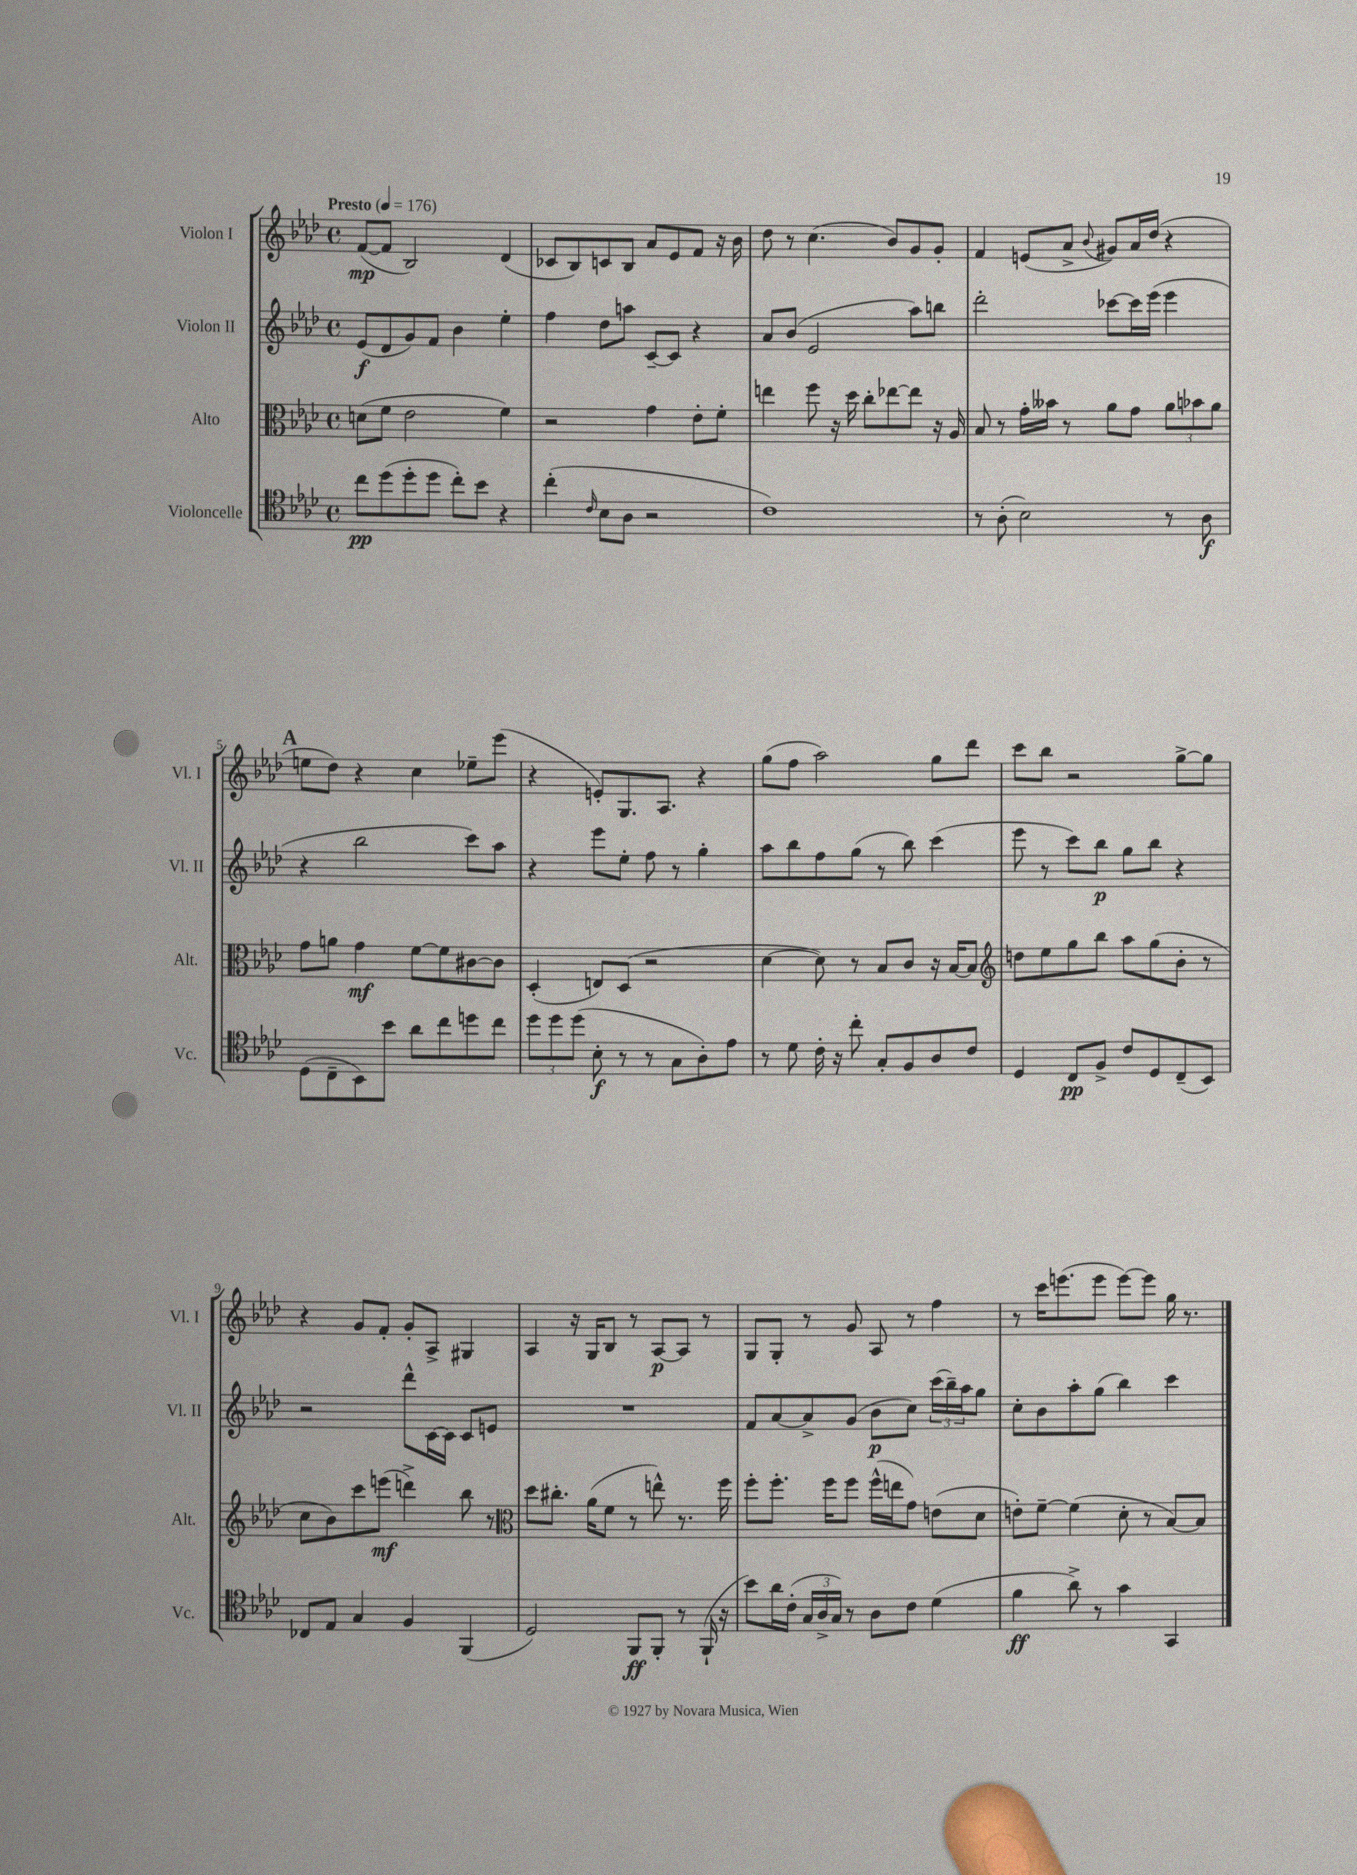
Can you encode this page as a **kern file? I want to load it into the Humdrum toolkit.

**kern	**dynam	**kern	**dynam	**kern	**dynam	**kern	**dynam
*part4	*part4	*part3	*part3	*part2	*part2	*part1	*part1
*staff4	*staff4	*staff3	*staff3	*staff2	*staff2	*staff1	*staff1
*I"Violoncelle	*	*I"Alto	*	*I"Violon II	*	*I"Violon I	*
*I'Vc.	*	*I'Alt.	*	*I'Vl. II	*	*I'Vl. I	*
*clefC4	*	*clefC3	*	*clefG2	*	*clefG2	*
*k[b-e-a-d-]	*	*k[b-e-a-d-]	*	*k[b-e-a-d-]	*	*k[b-e-a-d-]	*
*M4/4	*	*M4/4	*	*M4/4	*	*M4/4	*
*met(c)	*	*met(c)	*	*met(c)	*	*met(c)	*
*MM176	*	*MM176	*	*MM176	*	*MM176	*
=1	=1	=1	=1	=1	=1	=1	=1
!	!	!	!	!	!	!LO:TX:a:B:t=Presto	!
8cc\L	pp	(8dn\L	.	(8e-/L	f	([8f/L	mp
(8dd-\	.	8f\J	.	8d-/	.	8f/J]	.
8dd-'\	.	2e-\	.	8g/)	.	2B-/)	.
8dd-\J	.	.	.	8f/J	.	.	.
8cc'\L)	.	.	.	4b-\	.	.	.
8b-\J	.	.	.	.	.	.	.
4r	.	4f\)	.	4ee-'\	.	(4d-/	.
=2	=2	=2	=2	=2	=2	=2	=2
(4cc'\	.	2r	.	4ff\	.	8c-X/L	.
.	.	.	.	.	.	8B-/)	.
16qqc/	.	.	.	.	.	.	.
8B-\L	.	.	.	8dd-\L	.	8cn/	.
8A-\J	.	.	.	8aan\J	.	8B-/J	.
2r	.	4g\	.	[8c~/L	.	8a-/L	.
.	.	.	.	8c/J]	.	8e-/	.
.	.	8e-'\L	.	4r	.	8f/J	.
.	.	8f'\J	.	.	.	16r	.
.	.	.	.	.	.	16b-\	.
=3	=3	=3	=3	=3	=3	=3	=3
1c)	.	4een\	.	8a-/L	.	8dd-\	.
.	.	.	.	(8b-/J	.	8r	.
.	.	8ff\	.	2e-/	.	(4.cc\	.
.	.	16r	.	.	.	.	.
.	.	16dd-\	.	.	.	.	.
.	.	8cc'\L	.	.	.	.	.
.	.	[8ee-X\	.	.	.	8b-/L)	.
.	.	8ee-\J]	.	8aa-\L)	.	8g/	.
.	.	16r	.	8bbn\J	.	8g'/J	.
.	.	16A-/	.	.	.	.	.
=4	=4	=4	=4	=4	=4	=4	=4
8r	.	8B-/	.	2ddd-'\	.	4f/	.
(8A-'\	.	8r	.	.	.	.	.
2B-\)	.	16g'\LL	.	.	.	(8en/L	.
.	.	16b--X\JJ	.	.	.	.	.
.	.	8r	.	.	.	8a-^/J	.
.	.	.	.	.	.	8qqb-/	.
.	.	8a-\L	.	[8ccc-X\L	.	8g#X/L)	.
.	.	8g\J	.	16ccc-\L]	.	16a-/L	.
.	.	.	.	(16eee-\JJ	.	(16dd-/JJ	.
8r	.	12a-\L	.	4eee-\	.	4r	.
.	.	12b-X\	.	.	.	.	.
8A-\	f	.	.	.	.	.	.
.	.	12a-\J	.	.	.	.	.
!!LO:LB:g=z
!!LO:REH:place=s1:t=A
=5	=5	=5	=5	=5	=5	=5	=5
(8D-\L	.	8g\L	.	4r	.	8een\L	.
8C~\	.	8an\J	.	.	.	8dd-\J)	.
8BB-\)	.	4g\	mf	2bb-\	.	4r	.
8b-\J	.	.	.	.	.	.	.
8a-\L	.	[8f\L	.	.	.	4cc\	.
8cc\	.	8f\]	.	.	.	.	.
8ddn\	.	[8c#X\	.	8ccc\L)	.	8ee-X~\L	.
8cc\J	.	8c#\J]	.	8aa-\J	.	(8eee-\J	.
=6	=6	=6	=6	=6	=6	=6	=6
12dd-\L	.	(4D-'/	.	4r	.	4r	.
12dd-\	.	.	.	.	.	.	.
(12dd-\J	.	.	.	.	.	.	.
8B-'\	f	8En/L)	.	8eee-\L	.	8en'/L)	.
8r	.	(8D-/J	.	8ee-'\J	.	8.G/	.
8r	.	2r	.	8ff\	.	.	.
.	.	.	.	.	.	8.A-/J	.
8G\L	.	.	.	8r	.	.	.
8A-'\)	.	.	.	4gg'\	.	4r	.
8e-\J	.	.	.	.	.	.	.
=7	=7	=7	=7	=7	=7	=7	=7
8r	.	[4d-\	.	8aa-\L	.	(8gg\L	.
8d-\	.	.	.	8bb-\	.	8ff\J	.
16c'\	.	8d-\])	.	8ff\	.	2aa-\)	.
16r	.	.	.	.	.	.	.
8cc'\	.	8r	.	(8gg\J	.	.	.
8G'/L	.	8B-/L	.	8r	.	.	.
8F/	.	8c/J	.	8bb-\)	.	.	.
8A-/	.	16r	.	(4ccc\	.	8gg\L	.
.	.	[16B-/KL	.	.	.	.	.
8c/J	.	8B-/J]	.	.	.	8ddd-\J	.
=8	=8	=8	=8	=8	=8	=8	=8
*	*	*clefG2	*	*	*	*	*
4D-/	.	8ddn\L	.	8eee-\	.	8ccc\L	.
.	.	8ee-\	.	8r	.	8bb-\J	.
8C/L	pp	8gg\	.	8ccc\L)	.	2r	.
8F^/J	.	8bb-\J	.	8bb-\J	p	.	.
8c/L	.	8aa-\L	.	8gg\L	.	.	.
8D-/	.	(8gg\	.	8bb-\J	.	.	.
(8C~/	.	8b-'\J	.	4r	.	[8gg^\L	.
8BB-/J)	.	8r	.	.	.	8gg\J]	.
!!LO:LB:g=z
=9	=9	=9	=9	=9	=9	=9	=9
8C-X/L	.	8cc\L	.	2r	.	4r	.
8E-/J	.	8b-\)	.	.	.	.	.
4G/	.	8ccc\	.	.	.	8g/L	.
.	.	(8eeen\J	mf	.	.	8f'/J	.
4F/	.	4dddn^\)	.	8ddd-^^\L	.	8g'/L	.
.	.	.	.	[16c\L	.	8A-^/J	.
.	.	.	.	16c\JJ]	.	.	.
(4FF/	.	8bb-\	.	8c/L	.	4G#X/	.
.	.	8r	.	8en/J	.	.	.
=10	=10	=10	=10	=10	=10	=10	=10
*	*	*clefC3	*	*	*	*	*
2D-/)	.	8dd-\L	.	1r	.	4A-/	.
.	.	8.cc#X'\J	.	.	.	.	.
.	.	.	.	.	.	16r	.
.	.	(16a-\KL	.	.	.	16G/KL	.
.	.	8f\J	.	.	.	8B-/J	.
8FF/L	ff	8r	.	.	.	8r	.
8FF'/J	.	8een^^\)	.	.	.	[8A-/L	p
8r	.	8.r	.	.	.	8A-/J]	.
(16FF`/	.	.	.	.	.	8r	.
16r	.	16ff\	.	.	.	.	.
=11	=11	=11	=11	=11	=11	=11	=11
8b-\L)	.	8ff'\L	.	8f/L	.	8G/L	.
16a-\L	.	8.ff'\J	.	[8a-/	.	8G'/J	.
(16c'\JJ	.	.	.	.	.	.	.
24G/LL	.	.	.	8a-^/]	.	8r	.
24A-^/	.	.	.	.	.	.	.
.	.	16ff\KL	.	.	.	.	.
24G/JJ)	.	.	.	.	.	.	.
8r	.	8ff\J	.	(8g/J	.	8g/	.
8A-\L	.	(16ff^^\LL	.	8b-\L	p	8A-/	.
.	.	16een\J	.	.	.	.	.
8c\J	.	8g\J)	.	8cc\J)	.	8r	.
(4d-\	.	(8en\L	.	(24ccc\LL	.	4ff\	.
.	.	.	.	24bb-~\)	.	.	.
.	.	.	.	24aa-\J	.	.	.
.	.	8d-\J	.	8gg\J	.	.	.
=12	=12	=12	=12	=12	=12	=12	=12
4f\	ff	8en'\L)	.	8cc'\L	.	8r	.
.	.	[8f~\J	.	8b-\	.	16ccc\KL	.
.	.	.	.	.	.	(8.eeen\	.
8a-^\)	.	(4f\]	.	8aa-'\	.	.	.
8r	.	.	.	(8gg\J	.	8eee\J	.
4g\	.	8d-'\	.	4bb-\)	.	[8eee\L)	.
.	.	8r	.	.	.	8eee\J]	.
4GG/	.	[8B-/L)	.	4ccc\	.	16gg\	.
.	.	.	.	.	.	8.r	.
.	.	8B-/J]	.	.	.	.	.
==	==	==	==	==	==	==	==
*-	*-	*-	*-	*-	*-	*-	*-
